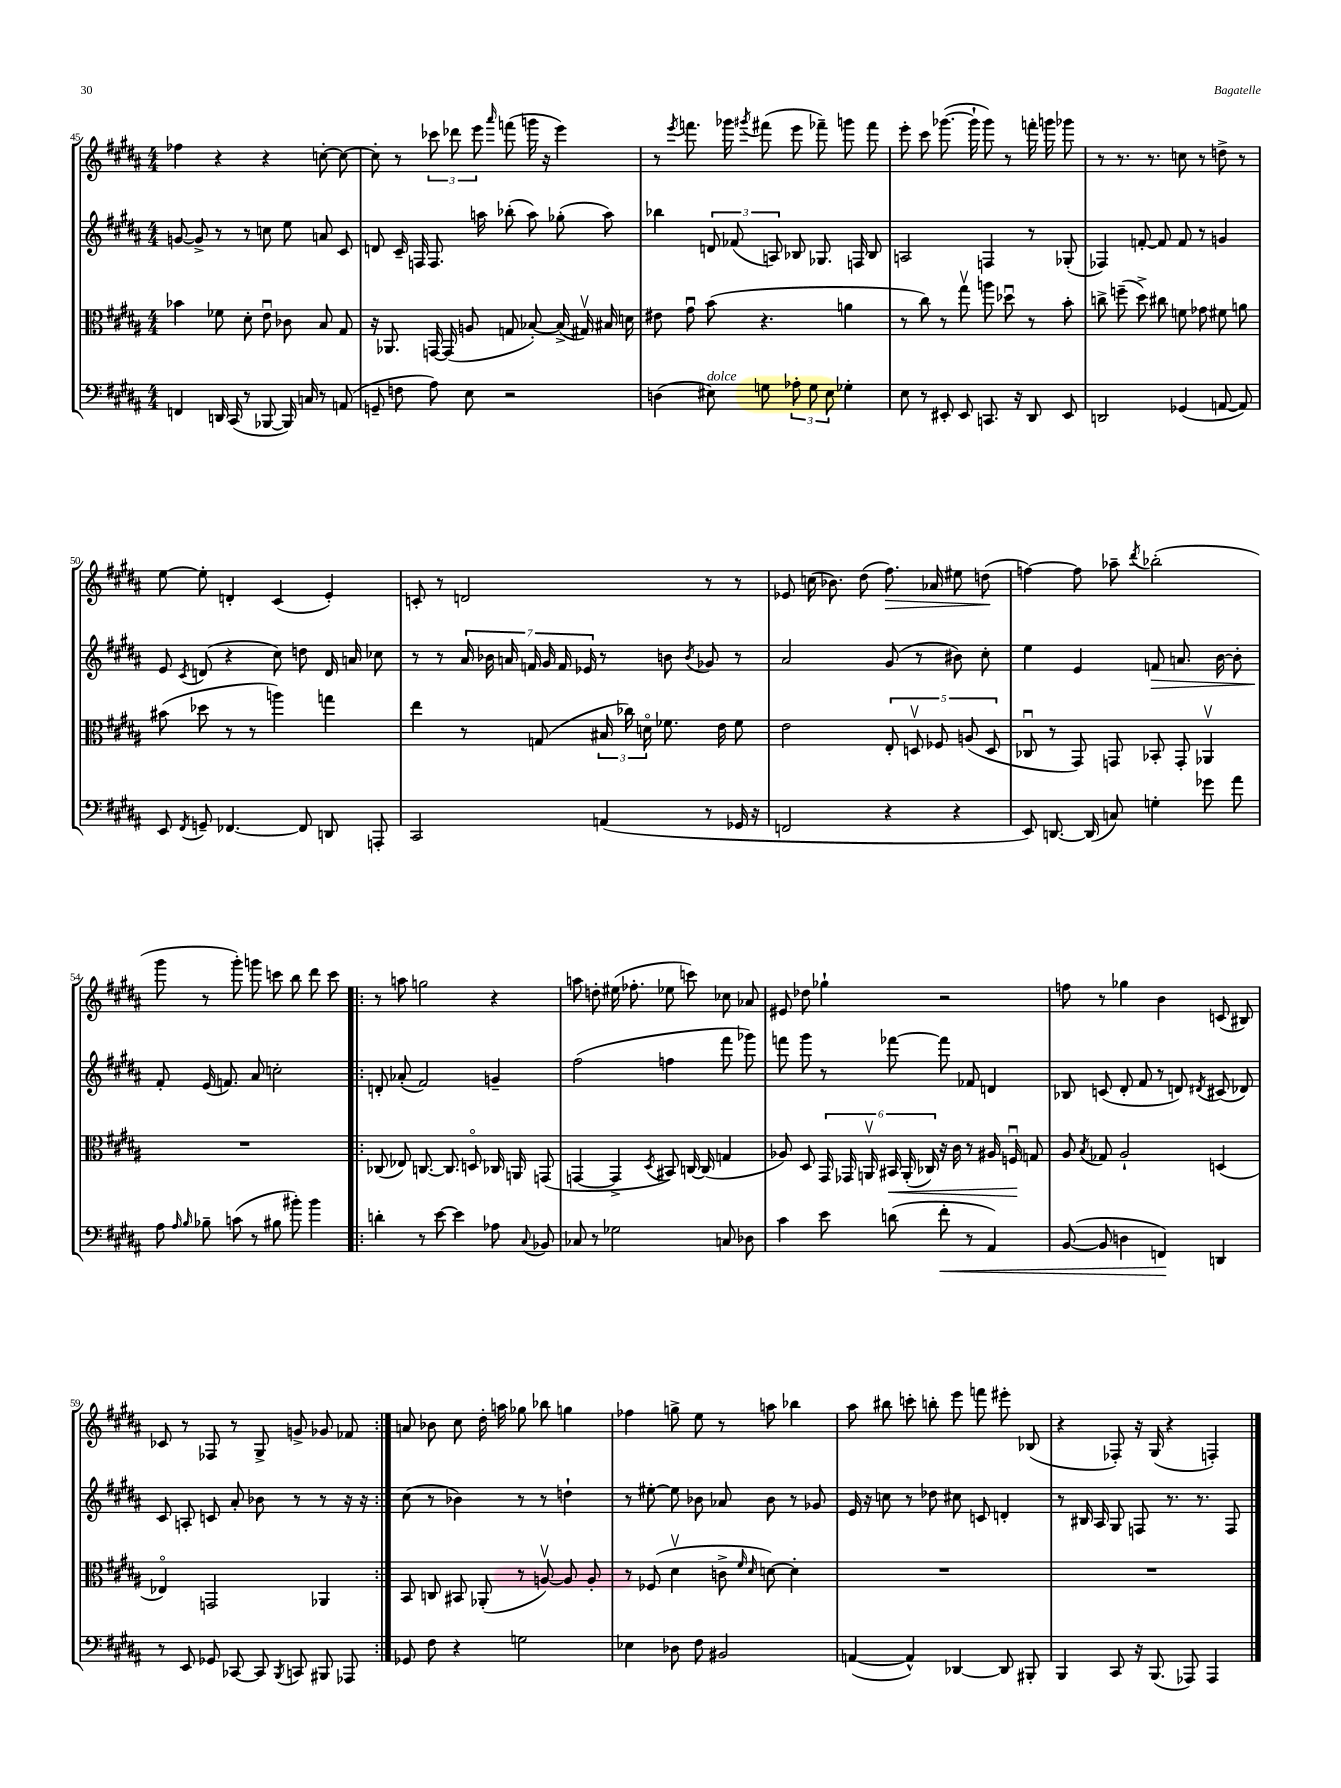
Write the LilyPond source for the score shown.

<<
\new StaffGroup <<
\new Staff = "s0" {
    \clef treble \key b \major \numericTimeSignature \time 4/4
    \autoBeamOff fes''4 r4 r4 c''8~-. c''8~ |
    c''8-. r8 \tuplet 3/2 { ces'''8 des'''8 e'''8 } \grace { ais'''16 } f'''8( g'''16 r16 e'''4) |
    r8 \acciaccatura { e'''8 } f'''8. ges'''16 \acciaccatura { gis'''8 } fis'''8( e'''8 fes'''8--) g'''8 fes'''8 |
    e'''8-. cis'''8 ges'''8.~( ges'''16-! ges'''8) r8 f'''16-. g'''16 ges'''8 |
    r8 r8. r8. c''8 r8 d''8-> r8 |
    e''8~ e''8-. d'4-. cis'4( e'4-.) |
    c'8-. r8 d'2 r8 r8 |
    ees'8 c''16( bes'8.) dis''8( fis''8.\>) aes'16 eis''8 d''8\!( |
    f''4~) f''8 aes''8-- \acciaccatura { dis'''8 } bes''2-.( |
    gis'''8 r8 gis'''8-.) g'''8 c'''8 b''8 dis'''8 c'''8 |
    \repeat volta 2 { r8 a''8 g''2 r4 |
    a''8 d''8-. eis''16( fes''8.-. ees''8 c'''8) ces''8 aes'8 |
    eis'8 des''8 ges''4-! r2 |
    f''8 r8 ges''4 b'4 c'8( bis8) |
    ces'8 r8 fes8 r8 gis8-> g'8-> ges'8 fes'8 | }
    a'8 bes'8 cis''8 dis''16-. a''16 ges''8 bes''8 g''4 |
    fes''4 g''8-> e''8 r8 a''8 bes''4 |
    ais''8 bis''8 c'''8-. b''8-. e'''8 f'''8 eis'''8-. bes8( |
    r4 fes8-.) r16 gis16( r4 f4-.) \bar "|." |
}
\new Staff = "s1" {
    \clef treble \key b \major \numericTimeSignature \time 4/4
    \autoBeamOff g'8~ g'8-> r8 r8 c''8 e''8 a'8 cis'8 |
    d'8 cis'16-- f16 f8. a''16 bes''8-.( a''8) ges''8-.( a''8) |
    bes''4 \tuplet 3/2 { d'8 fes'8( a8) } bes8 ges8. f16 bes8 |
    a2 f4 r8 ges8-.( |
    fes4) f'8~-. f'8 f'8 r8 g'4 |
    e'8 \acciaccatura { cis'8 } d'8( r4 cis''8) d''8 d'16 a'16 ces''8 |
    r8 r8 \tuplet 7/4 { ais'16 bes'16 a'16 f'16 gis'16 f'16 ees'16 } r8 b'8 \acciaccatura { b'8 } ges'8 r8 |
    ais'2 gis'8( r8 bis'8) cis''8-. |
    e''4 e'4 f'8\> a'8. b'16~ b'8-. |
    fis'8-.\! e'16( f'8.) ais'8 c''2-. |
    \repeat volta 2 { d'8-. aes'8-.( fis'2) g'4-- |
    fis''2( f''4 fis'''8 ges'''8) |
    f'''8 gis'''8 r8 fes'''8~ fes'''8 fes'8 d'4 |
    bes8 c'8( dis'8-. fis'8 r8 d'8) \acciaccatura { dis'8 } cis'8( des'8) |
    cis'8 a8-. c'8 ais'8-. bes'8 r8 r8 r16 r16 | }
    cis''8( r8 bes'4) r8 r8 d''4-! |
    r8 eis''8~-. eis''8 bes'8 aes'8 bes'8 r8 ges'8 |
    e'16 r16 c''8 r8 des''8 cis''8 c'8 d'4-. |
    r8 bis16 ais16 gis8 f8 r8. r8. f8 \bar "|." |
}
\new Staff = "s2" {
    \clef alto \key b \major \numericTimeSignature \time 4/4
    \autoBeamOff bes'4 fes'8 dis'8-. e'8\downbow ces'8 b8 gis8 |
    r16 aes,8. g,16~ g,16( a8 g8 bes8~-.) bes16->( gis16\upbow) bis16 d'16 |
    eis'8 gis'8\downbow b'8( r4. a'4 |
    r8 cis''8) r8 gis''8\upbow a''8 des''8\downbow r8 b'8-. |
    c''8-> f''8--( dis''8->) cis''8 f'8 ges'8 fis'8 a'8 |
    bis'8( des''8 r8 r8 a''4) g''4 |
    e''4 r8 g8( \tuplet 3/2 { bis16 ces''16) d'16\flageolet } fes'8. e'16 fes'8 |
    e'2 \tuplet 5/4 { e8-. d8\upbow fes8 a8( d8 } |
    ces8\downbow r8 gis,8) g,8 bes,8-. g,8-. aes,4\upbow |
    R1 |
    \repeat volta 2 { ces8( ees8) c8.~ c8. d8\flageolet ces16 a,16 g,8( |
    g,4~ g,4-> \acciaccatura { dis8 } bis,8) c16~ c16( g4 |
    aes8) dis8 \tuplet 6/4 { gis,16 ges,16 a,16\upbow bis,16\< a,16-.( ces16) } r16 cis'16 r8 ais16 f16\downbow\! g8 |
    ais8 \acciaccatura { b8 } ges8 ais2-! d4( |
    ees4\flageolet) g,2 aes,4 | }
    b,8 c8 bis,8 aes,8-.( r8 a8~\upbow) a8 a8-. |
    r8 fes8( dis'4\upbow c'8-> \grace { fis'16 dis'16 } d'8~) d'4-. |
    R1 |
    R1 \bar "|." |
}
\new Staff = "s3" {
    \clef bass \key b \major \numericTimeSignature \time 4/4
    \autoBeamOff f,4 d,16 cis,16( r8 bes,,8~ bes,,16) c16 r8 a,8( |
    g,8-- f8 ais8) e8 r2 |
    d4( eis8^\markup { \italic "dolce" }) g8 \tuplet 3/2 { aes8-. g8 eis8 } ges4-. |
    e8 r8 eis,8-. eis,8 c,8. r16 dis,8 eis,8 |
    d,2 ges,4( a,8~ a,8) |
    e,8 \acciaccatura { fis,8 } g,8-- fes,4.~ fes,8 d,8 a,,8-. |
    cis,2 a,4( r8 ges,16 r16 |
    f,2 r4 r4 |
    e,8) d,8.~ d,16( c8) g4-. ges'8 ais'8 |
    ais8 \grace { ais16 b16 } bes8-- c'8( r8 bis8 bis'8-.) bis'4 |
    \repeat volta 2 { d'4-. r8 e'8~ e'4 aes8 \appoggiatura { cis8 } bes,8 |
    ces8 r8 ges2 c8 des8 |
    cis'4 e'8 d'8( fis'8-.\< r8 ais,4) |
    b,8~( b,8 d4 f,4\!) d,4 |
    r8 e,8 ges,8 ces,8~ ces,8 \acciaccatura { b,,8 } c,8 bis,,8 aes,,8 | }
    ges,8 fis8 r4 g2 |
    ees4 des8 fis8 bis,2 |
    a,4~( a,4-^) des,4~ des,8 bis,,8-. |
    b,,4 cis,8 r16 b,,8.( aes,,8) aes,,4 \bar "|." |
}
>>
>>
\layout { \context { \Score currentBarNumber = #45 } }
